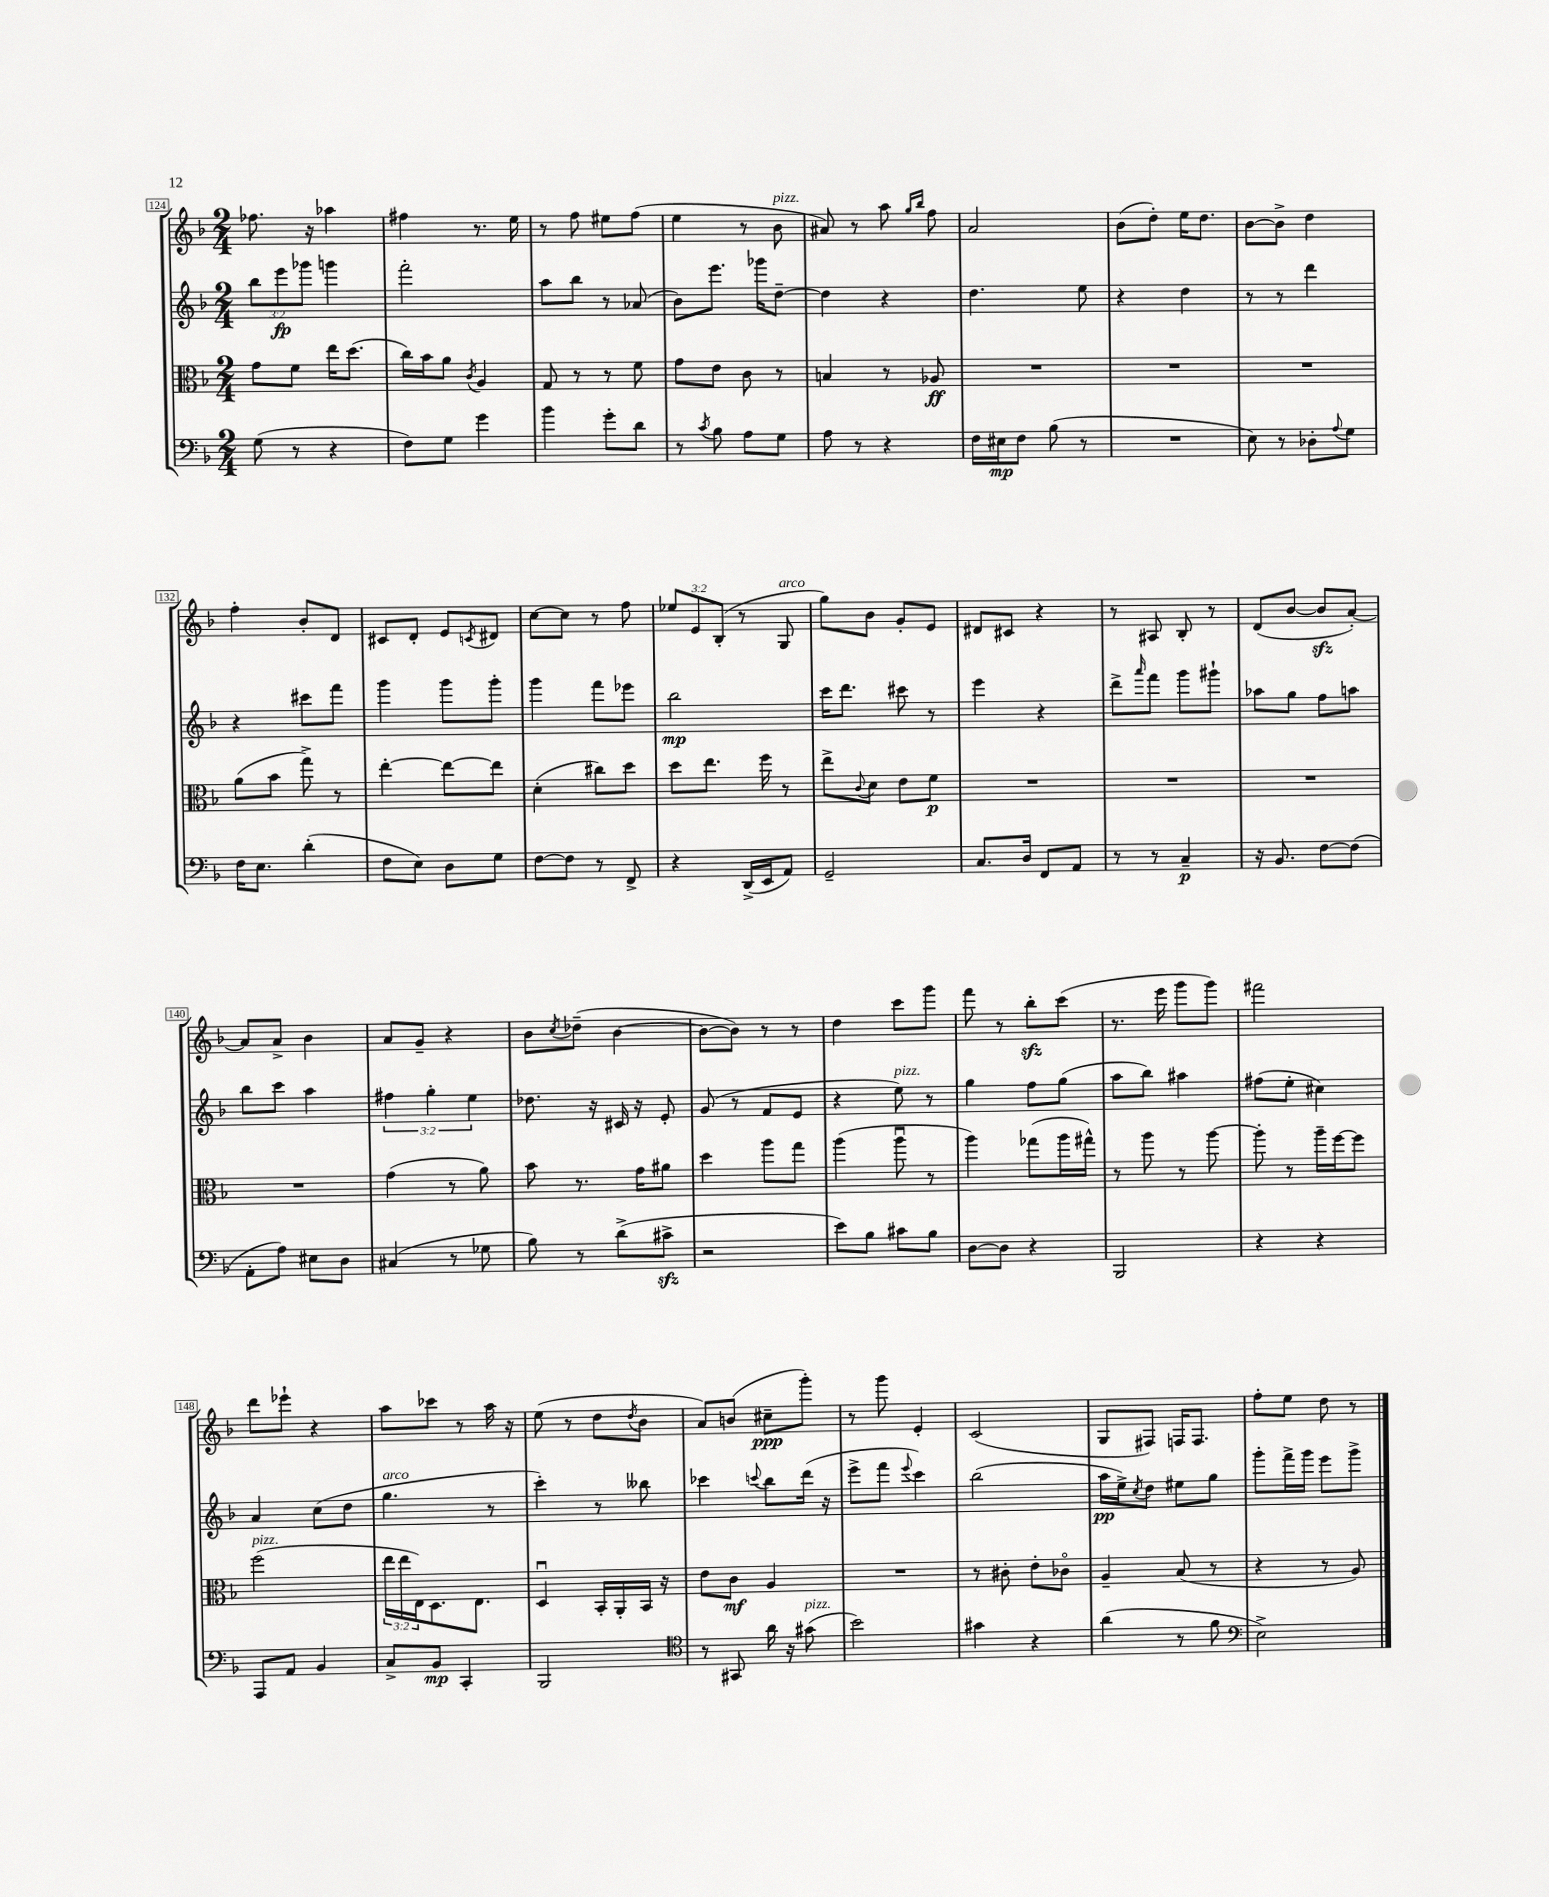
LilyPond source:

<<
\new StaffGroup <<
\new Staff = "s0" {
    \clef treble \key f \major \numericTimeSignature \time 2/4 \override Staff.TupletNumber.text = #tuplet-number::calc-fraction-text
    fes''8. r16 aes''4 |
    fis''4 r8. e''16 |
    r8 f''8 eis''8 f''8( |
    e''4 r8 bes'8^\markup { \italic "pizz." } |
    ais'8) r8 a''8 \grace { g''16 bes''16 } f''8 |
    a'2 |
    bes'8( d''8-.) e''16 d''8. |
    bes'8~ bes'8-> d''4 |
    f''4-. bes'8-. d'8 |
    cis'8 d'8-. e'8 \acciaccatura { c'8 } dis'8 |
    c''8~ c''8 r8 f''8 |
    \tuplet 3/2 { ees''8 e'8 bes8-.( } r8 g8^\markup { \italic "arco" } |
    g''8) bes'8 g'8-. e'8 |
    dis'8 cis'8 r4 |
    r8 ais8 bes8-. r8 |
    d'8( bes'8~ bes'8\sfz a'8~-.) |
    a'8 a'8-> bes'4 |
    a'8 g'8-- r4 |
    bes'8 \acciaccatura { c''8 } des''8--( bes'4~ |
    bes'8~ bes'8) r8 r8 |
    d''4 c'''8 g'''8 |
    f'''8 r8 bes''8-.\sfz c'''8( |
    r8. e'''16 g'''8 g'''8) |
    fis'''2 |
    d'''8 ees'''8-! r4 |
    a''8 ces'''8 r8 a''16 r16 |
    e''8( r8 d''8 \acciaccatura { d''8 } bes'8 |
    a'8) b'8( cis''8--\ppp g'''8-.) |
    r8 g'''8 e'4-. |
    c'2( |
    g8 fis8) f16 f8. |
    f''8-. e''8 d''8 r8 \bar "|." |
}
\new Staff = "s1" {
    \clef treble \key f \major \numericTimeSignature \time 2/4 \override Staff.TupletNumber.text = #tuplet-number::calc-fraction-text
    \tuplet 3/2 { bes''8 e'''8\fp ges'''8 } g'''4 |
    f'''2-. |
    a''8 bes''8 r8 aes'8( |
    bes'8) e'''8. ges'''16 d''8~-- |
    d''4 r4 |
    d''4. e''8 |
    r4 d''4 |
    r8 r8 d'''4 |
    r4 cis'''8 f'''8 |
    g'''4 g'''8 g'''8-. |
    g'''4 f'''8 ees'''8 |
    bes''2\mp |
    c'''16 d'''8. cis'''8 r8 |
    e'''4 r4 |
    d'''8-> \grace { a'''16 } f'''8 g'''8 gis'''8-! |
    aes''8 g''8 f''8 a''8 |
    bes''8 c'''8 a''4 |
    \tuplet 3/2 { fis''4 g''4-. e''4 } |
    des''8. r16 cis'16 r16 e'8-. |
    g'8( r8 f'8 e'8 |
    r4 e''8^\markup { \italic "pizz." }) r8 |
    g''4 f''8 g''8( |
    a''8 bes''8) ais''4 |
    fis''8( e''8-. cis''4) |
    a'4 c''8( d''8 |
    g''4.^\markup { \italic "arco" } r8 |
    c'''4-.) r8 beses''8 |
    ces'''4 \appoggiatura { c'''8 } bes''8 d'''16( r16 |
    e'''8-> f'''8 \appoggiatura { e'''8 } c'''4) |
    bes''2( |
    a''16\pp e''16->) \acciaccatura { c''8 } d''8 eis''8 g''8 |
    g'''8-. f'''16-> g'''16 e'''8 g'''8-> \bar "|." |
}
\new Staff = "s2" {
    \clef alto \key f \major \numericTimeSignature \time 2/4 \override Staff.TupletNumber.text = #tuplet-number::calc-fraction-text
    g'8 f'8 e''16 d''8.( |
    c''16) bes'16 a'8 \acciaccatura { c'8 } a4 |
    g8 r8 r8 f'8 |
    g'8 e'8 c'8 r8 |
    b4 r8 aes8\ff |
    R2 |
    R2 |
    R2 |
    a'8( bes'8 g''8->) r8 |
    e''4~-. e''8~ e''8 |
    d'4-.( cis''8) d''8 |
    d''8 e''8. f''16 r8 |
    e''8-> \appoggiatura { c'8 } d'8 e'8 f'8\p |
    R2 |
    R2 |
    R2 |
    R2 |
    g'4( r8 a'8) |
    bes'8 r8. g'16 ais'8 |
    d''4 a''8 g''8 |
    a''4( a''8\downbow r8 |
    a''4) ges''8( a''16 gis''16-^) |
    r8 a''8 r8 a''8~ |
    a''8-. r8 a''16-- f''16~ f''8 |
    f''2^\markup { \italic "pizz." }( |
    \tuplet 3/2 { e''16 e''16 e16) } d8. e8. |
    d4\downbow bes,16-. a,16-. bes,16 r16 |
    e'8 c'8\mf a4 |
    R2 |
    r8 cis'8-. e'8-. ces'8\flageolet |
    a4-- bes8( r8 |
    r4 r8 a8) \bar "|." |
}
\new Staff = "s3" {
    \clef bass \key f \major \numericTimeSignature \time 2/4
    g8( r8 r4 |
    f8) g8 g'4 |
    bes'4 g'8-. d'8 |
    r8 \acciaccatura { c'8 } bes8 a8 g8 |
    a8 r8 r4 |
    f16 eis16\mp f8 bes8( r8 |
    R2 |
    e8) r8 des8-. \appoggiatura { a8 } g8 |
    f16 e8. d'4-.( |
    f8 e8) d8 g8 |
    f8~ f8 r8 f,8-> |
    r4 d,16->( e,16 a,8) |
    g,2-- |
    c8. d16 f,8 a,8 |
    r8 r8 c4--\p |
    r16 bes,8. f8~ f8( |
    a,8-. a8) eis8 d8 |
    cis4( r8 ges8 |
    bes8) r8 d'8->( cis'8->\sfz |
    r2 |
    e'8) bes8 cis'8 bes8 |
    d8~ d8 r4 |
    bes,,2 |
    r4 r4 |
    a,,8 a,8 bes,4 |
    c8-> bes,8\mp c,4-. |
    bes,,2 |
    \clef tenor r8 gis,8 a'16 r16 gis'8^\markup { \italic "pizz." }( |
    bes'2) |
    gis'4 r4 |
    a'4( r8 f'8 |
    \clef bass e2->) \bar "|." |
}
>>
>>
\layout { \context { \Score currentBarNumber = #124 \override BarNumber.stencil = #(make-stencil-boxer 0.1 0.3 ly:text-interface::print) } }
